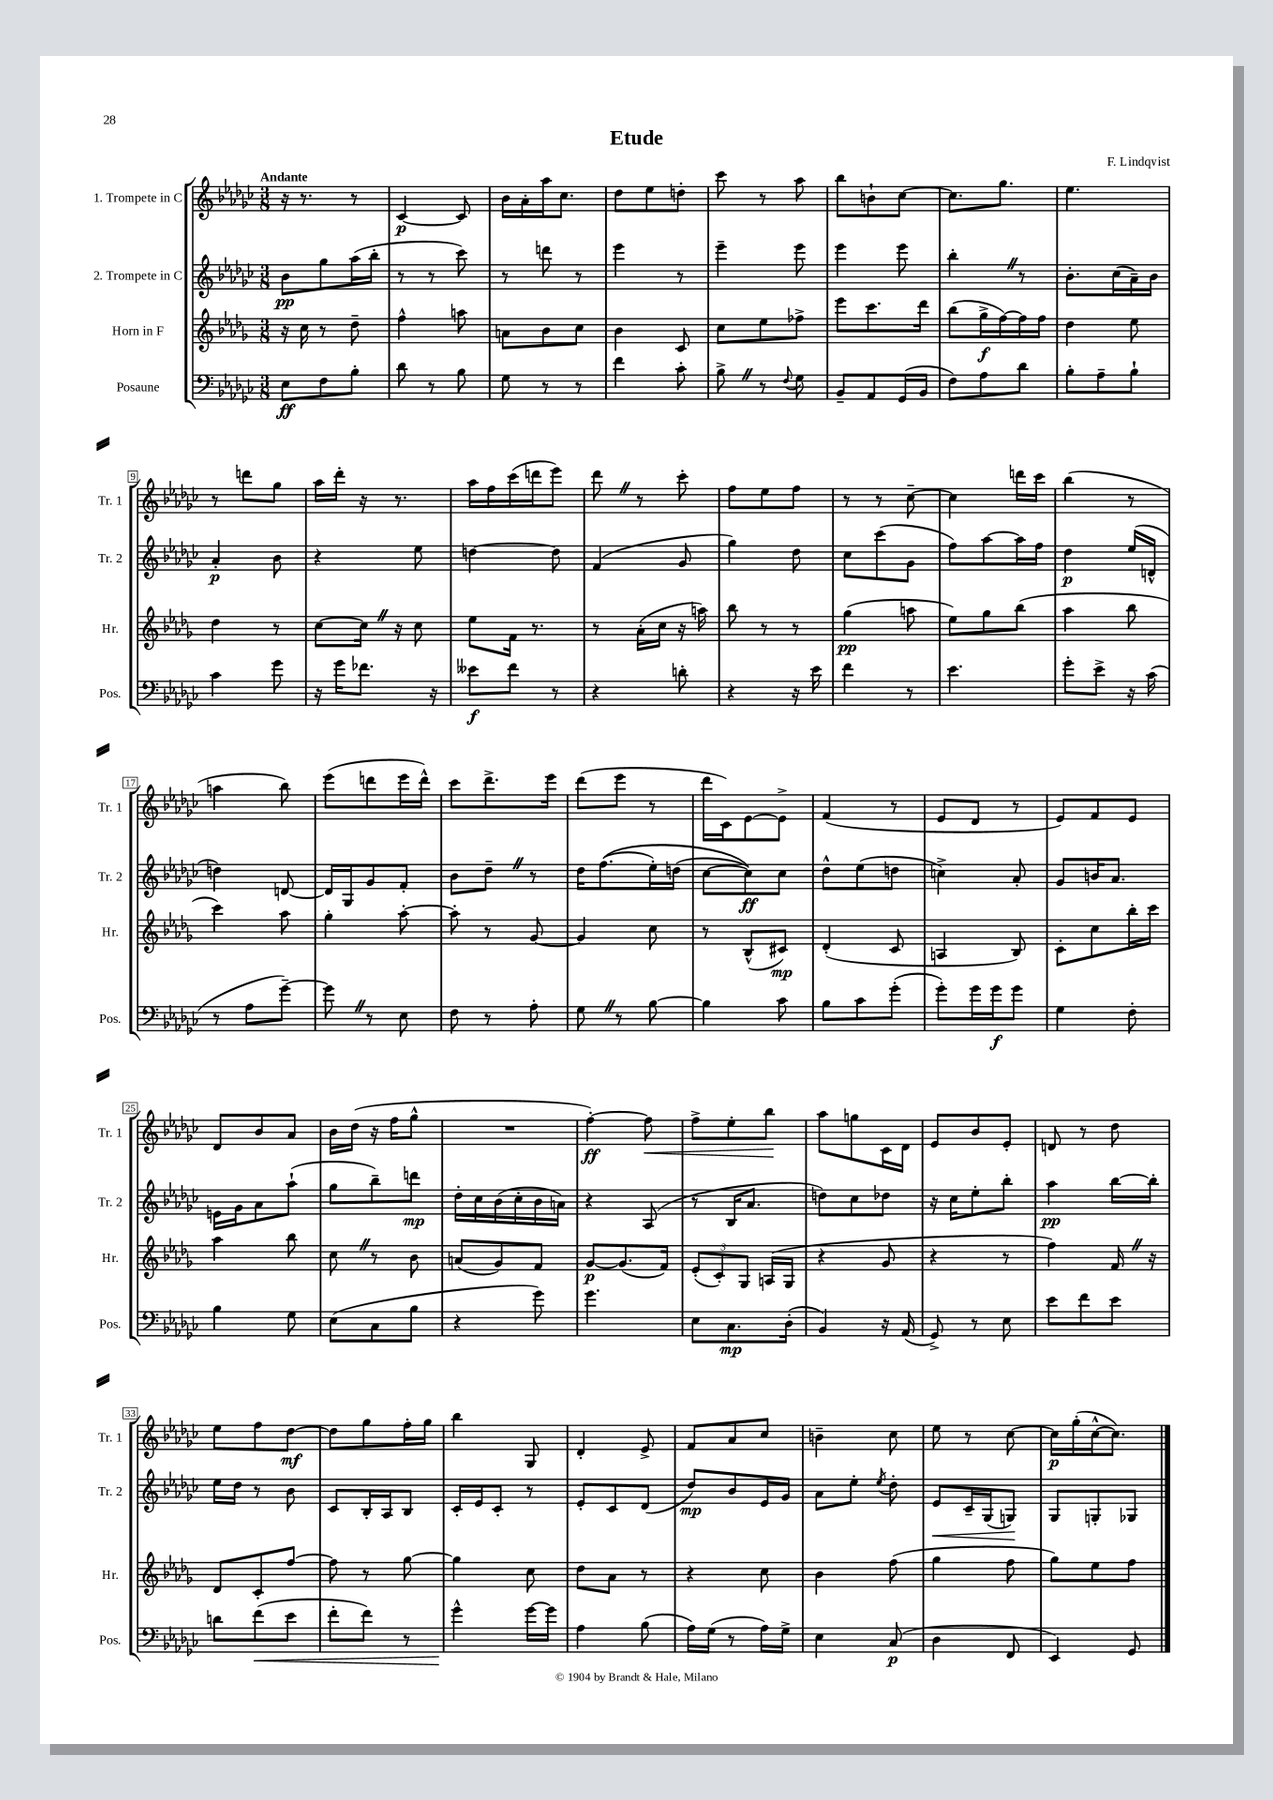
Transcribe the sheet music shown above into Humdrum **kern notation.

**kern	**kern	**kern	**kern
*staff4	*staff3	*staff2	*staff1
*clefF4	*clefG2	*clefG2	*clefG2
*k[b-e-a-d-g-c-]	*k[b-e-a-d-g-]	*k[b-e-a-d-g-c-]	*k[b-e-a-d-g-c-]
*M3/8	*M3/8	*M3/8	*M3/8
8E-\L	16r	8b-\L	16r
.	16cc\	.	8.r
8F\	8r	8gg-\	.
8B-'\J	8dd-~\	(16aa-\L	8r
.	.	16bb-'\JJ	.
=	=	=	=
8d-\	4ff^^\	8r	[4c-/
8r	.	8r	.
8B-\	8aa\	8ccc-\)	8c-/]
=	=	=	=
8G-\	8a\L	8r	16b-\LL
.	.	.	16a-'\
8r	8b-\	8ddd\	16aa-\J
.	.	.	8.cc-\J
8r	8cc\J	8r	.
=	=	=	=
4f\	4b-\	4eee-\	8dd-\L
.	.	.	8ee-\
8c-'\	8c/	8r	8dd'\J
=	=	=	=
8B-^\	8cc\L	4eee-~\	8ccc-\
8r	8ee-\	.	8r
8qqF/	.	.	.
8G-\	8ff-^\J	8eee-\	8aa-\
=	=	=	=
8BB-~/L	8eee-\L	4eee-\	8bb-\L
8AA-/	8.ccc\	.	8b`\
(16GG-/L	.	8eee-\	[8cc-\J
16BB-/JJ	16ddd-\Jk	.	.
=	=	=	=
8F\L)	(8bb-\L	4bb-'\	8.cc-\]L
8A-\	16gg-^\L	.	.
.	[16ff\)	.	8.gg-\J
8d-\J	16ff\]	8r	.
.	16ff\JJ	.	.
=	=	=	=
8B-'\L	4dd-\	8.b-'\L	4.ee-\
8A-~\	.	.	.
.	.	(16cc-\L	.
8B-`\J	8ee-\	16a-~\)	.
.	.	16b-\JJ	.
=	=	=	=
4c-\	4dd-\	4a-'/	8r
.	.	.	8ddd\L
8g-\	8r	8b-\	8gg-\J
=	=	=	=
16r	[8cc\L	4r	16aa-\LL
16g-\LK	.	.	16ddd-'\JJ
8.f-\J	16cc\]Jk	.	16r
.	16r	.	8.r
.	8cc\	8ee-\	.
16r	.	.	.
=	=	=	=
8e--\L	8ee-\L	[4dd\	16aa-\LL
.	.	.	16ff\
8f\J	16f\Jk	.	(16ccc-\
.	8.r	.	16ddd\J
8r	.	8dd\]	8eee-\J)
=	=	=	=
4r	8r	(4f/	8ddd-\
.	(16a-'\LL	.	8r
.	16cc\JJ	.	.
8d'\	16r	8g-/	8ccc-'\
.	16aa\)	.	.
=	=	=	=
4r	8bb-\	4gg-\)	8ff\L
.	8r	.	8ee-\
16r	8r	8dd-\	8ff\J
16e-\	.	.	.
=	=	=	=
4f\	(4gg-\	8cc-\L	8r
.	.	(8ccc-\	8r
8r	8aa\	8g-\J	[8cc-~\
=	=	=	=
4.e-\	8ee-\L)	8ff\L)	4cc-\]
.	8gg-\	[8aa-\	.
.	(8bb-\J	16aa-\]L	16ddd\LL
.	.	16ff\JJ	16ccc-\JJ
=	=	=	=
8g-'\L	4aa-\	4dd-\	(4bb-\
8e-^\J	.	.	.
16r	8bb-\	(16ee-/LL	8r
(16c-\	.	16d^^/JJ	.
=	=	=	=
8r	4ccc\)	4dd\)	4aa\
8A-\L	.	.	.
[8g-~\J)	8aa-\	[8d/	8bb-\)
=	=	=	=
8g-\]	4gg-'\	16d/]LL	(8eee-\L
.	.	16G-/J	.
8r	.	8g-/	8ddd\
8E-\	[8aa-'\	8f'/J	16eee-\L
.	.	.	16ddd^^\JJ)
=	=	=	=
8F\	8aa-'\]	8b-\L	8ccc-\L
8r	8r	8dd-~\J	8.ddd-^\
8A-'\	[8g-/	8r	.
.	.	.	16eee-\Jk
=	=	=	=
8G-\	4g-/]	16dd-\LK	(8ddd-\L
.	.	&((8.ff\	.
8r	.	.	8eee-\J
[8B-\	8cc\	16ee-'\L)	8r
.	.	(16dd\JJ	.
=	=	=	=
4B-\]	8r	[8cc-\L	16ddd-\LL
.	.	.	16c-\J)
.	(8B-^^/L	8cc-\])&)	[8e-\
8c-\	8c#/J)	8cc-\J	8e-^\]J
=	=	=	=
8B-\L	(4d-'/	8dd-^^\L	(4f/
8c-\	.	(8ee-\	.
(8g-'\J	8c/	8dd\J	8r
=	=	=	=
8g-'\L)	4A/	4cc^\)	8e-/L
16g-\L	.	.	8d-/J
16g-\J	.	.	.
8g-\J	8B-/)	8a-'/	8r
=	=	=	=
4G-\	8c'\L	8g-/L	8e-/L)
.	8cc\	16b/K	8f/
.	.	8.a-/J	.
8F'\	16bb-'\L	.	8e-/J
.	16ccc\JJ	.	.
=	=	=	=
4B-\	4aa-\	16e\LL	8d-/L
.	.	16g-\J	.
.	.	8a-\	8b-/
8G-\	8bb-\	(8aa-`\J	8a-/J
=	=	=	=
(8E-\L	8cc\	8gg-\L	16b-\LL
.	.	.	(16dd-\JJ
8C-\	8r	8bb-~\)	16r
.	.	.	16ff\LK
8B-\J	8b-\	8ddd\J	8gg-^^\J
=	=	=	=
4r	(8a/L	16dd-'\LL	4.r
.	.	16cc-\	.
.	8g-/)	(16b-\	.
.	.	16cc-'\	.
8g-\)	8f/J	16b-\	.
.	.	16a\JJ)	.
=	=	=	=
4.g-\	[8g-/L	4r	[4ff'\)
.	(8.g-/]	.	.
.	.	(8A-/	8ff\]
.	16f/Jk)	.	.
=	=	=	=
8E-\L	(12e-'/L	8r	8ff^\L
.	12c'/)	.	.
8.C-\	.	16B-/LK	8ee-'\
.	12G-/J	.	.
.	.	8.a-/J	.
.	(16A/LL	.	8bb-\J
(16D-'\Jk	16G-/JJ	.	.
=	=	=	=
4BB-/)	4r	8dd\L)	8aa-\L
.	.	8cc-\	8gg\
16r	8g-/	8dd-\J	16c-\L
(16AA-/	.	.	16d-\JJ
=	=	=	=
8GG-^/)	4r	16r	8e-/L
.	.	16cc-\LK	.
8r	.	8ee-'\	8b-/
8E-\	8r	8bb-'\J	8e-'/J
=	=	=	=
8e-\L	4ff\)	4aa-\	8d/
8f\	.	.	8r
8e-\J	16f/	[16bb-\LL	8dd-\
.	16r	16bb-'\]JJ	.
=	=	=	=
8d\L	8d-/L	16ee-\LL	8ee-\L
.	.	16dd-\JJ	.
(8f\	8c'/	8r	8ff\
8e-\J	[8ff/J	8b-\	[8dd-\J
=	=	=	=
8f'\L	8ff\]	8c-/L	8dd-\]L
8f\J)	8r	16B-'/L	8gg-\
.	.	16A-/J	.
8r	[8gg-\	8B-/J	16ff'\L
.	.	.	16gg-\JJ
=	=	=	=
4g-^^\	4gg-\]	16c-'/LL	4bb-\
.	.	16e-/J	.
.	.	8c-'/J	.
[16g-\LL	8cc\	8r	8G-/
16g-\]JJ	.	.	.
=	=	=	=
4A-\	8dd-\L	8e-'/L	4d-'/
.	8a-\J	8c-/	.
(8B-\	8r	(8d-/J	8e-^/
=	=	=	=
16A-\LL)	4r	8dd-/L)	8f/L
(16G-\JJ	.	.	.
8r	.	8b-/	8a-/
16A-\LL)	8cc\	16e-/L	8cc-/J
16G-^\JJ	.	16g-/JJ	.
=	=	=	=
4E-\	4b-\	8a-\L	4b~\
.	.	8ee-'\J	.
.	.	8qee-/	.
(8C-/	(8ff\	8dd-'\	8cc-\
=	=	=	=
4D-\	4gg-\	8e-/L	8ee-\
.	.	16c-~/L	8r
.	.	(16G-/J	.
8FF/	8ff\	8G/J)	[8cc-\
=	=	=	=
4EE-/)	8gg-\L)	8G-/L	16cc-\]LL
.	.	.	(16gg-'\
.	8ee-\	8G'/	[16cc-^^\J
.	.	.	8.cc-\]J)
8GG-/	8ff\J	8G-/J	.
==	==	==	==
*-	*-	*-	*-
